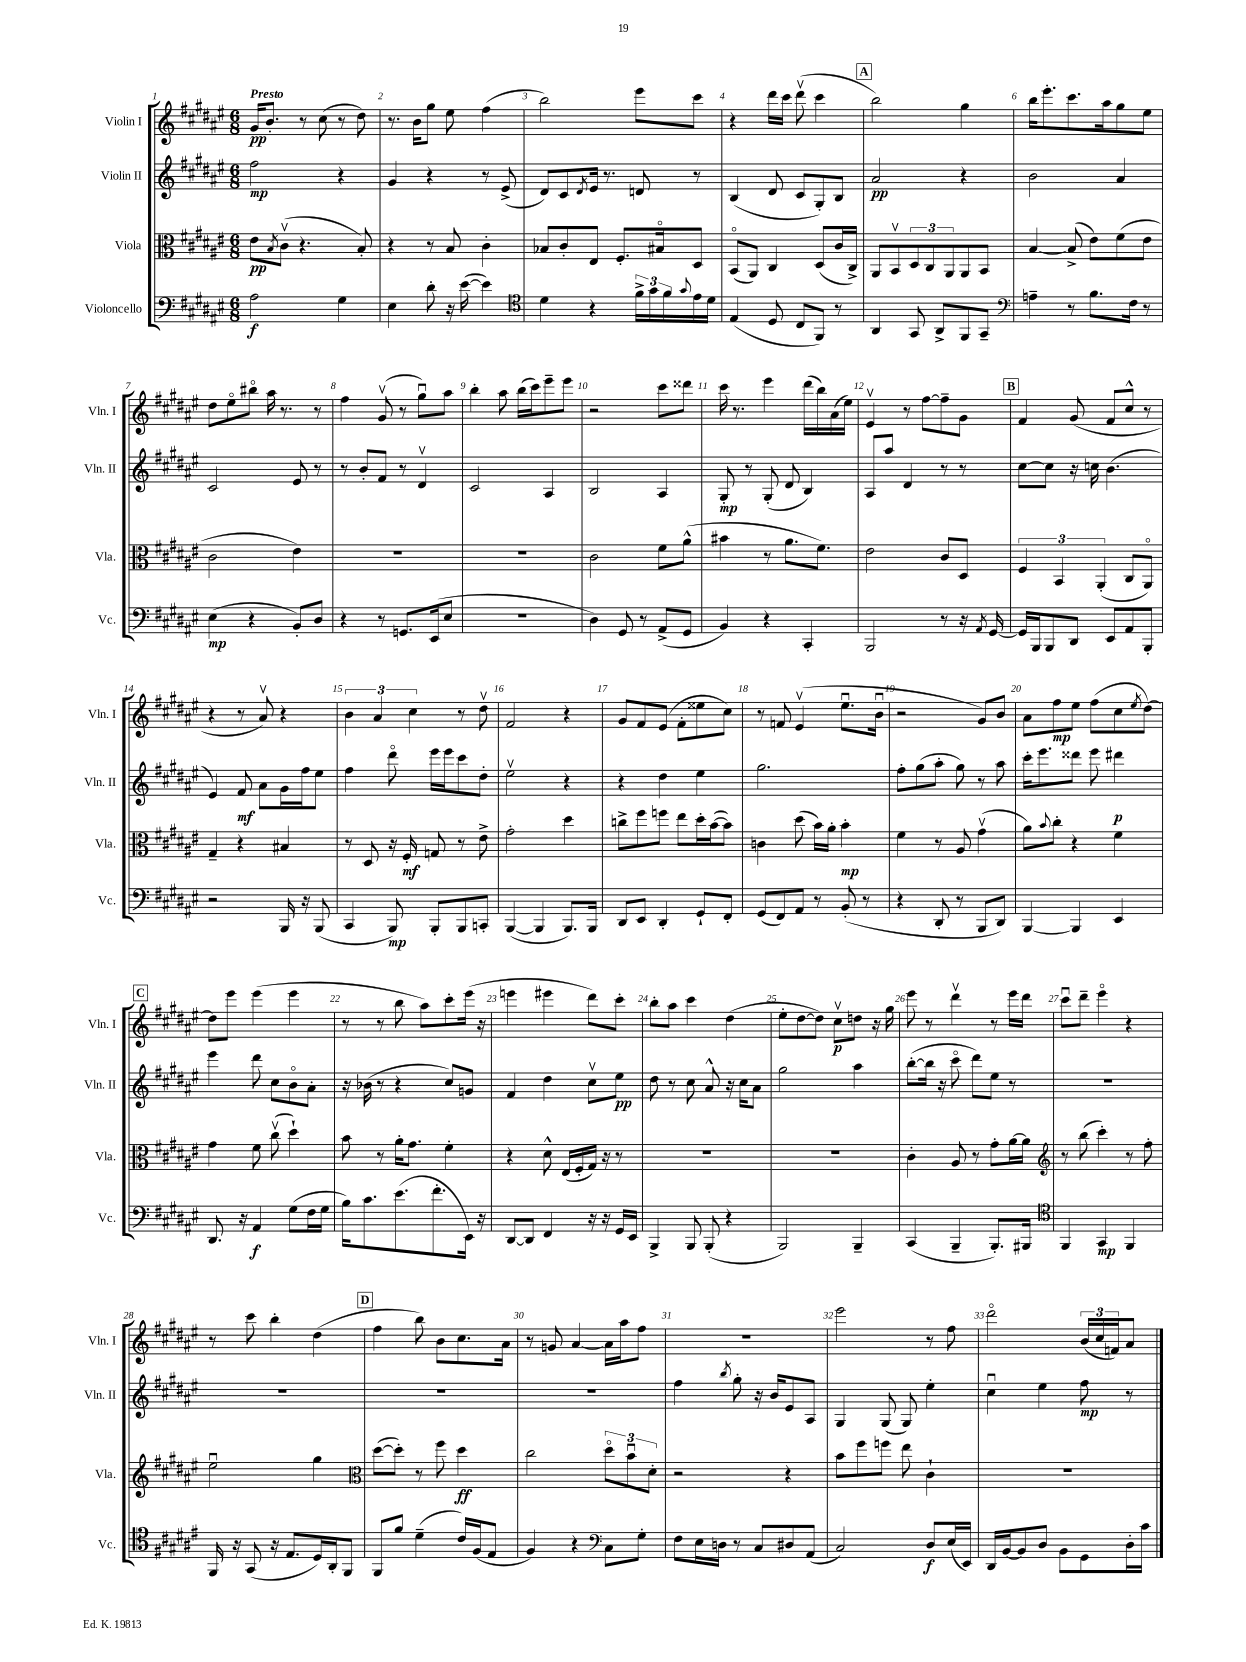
<<
\new StaffGroup <<
\new Staff = "s0" \with { instrumentName = "Violin I" shortInstrumentName = "Vln. I" } {
    \clef treble \key fis \major \numericTimeSignature \time 6/8 \tempo "Presto"
    gis'16\pp b'8.-. r8 cis''8( r8 dis''8) |
    r8. b'16 gis''8 eis''8 fis''4( |
    b''2) eis'''8 cis'''8 |
    r4 dis'''16 cis'''16 dis'''8\upbow( cis'''4 |
    \mark \markup { \box "A" } b''2) gis''4 |
    b''16 eis'''8.-. cis'''8. ais''16 gis''8 eis''8 |
    dis''8 eis''8\flageolet bis''8\flageolet ais''16 r8. r8 |
    fis''4 gis'8\upbow( r8 gis''8\downbow) ais''8 |
    b''4-. ais''8 b''16( cis'''16) eis'''8-- eis'''8 |
    r2 cis'''8 disis'''8 |
    cis'''16 r8. eis'''4 dis'''16( b''16) ais'16( eis''16) |
    eis'4\upbow r8 fis''8~ fis''8-- gis'8 |
    \mark \markup { \box "B" } fis'4 gis'8( fis'8 cis''8-^ r8 |
    r4 r8 ais'8\upbow) r4 |
    \tuplet 3/2 { b'4 ais'4 cis''4 } r8 dis''8\upbow |
    fis'2 r4 |
    gis'8 fis'8 eis'8( fis'8-. eisis''8 cis''8) |
    r8 f'8 eis'4\upbow( eis''8.\downbow b'16\downbow |
    r2 gis'8) b'8 |
    ais'8 fis''8\mp eis''8 fis''8( cis''8 \acciaccatura { eis''8 } dis''8~) |
    \mark \markup { \box "C" } dis''8 eis'''8 eis'''4( eis'''4 |
    r8 r8 b''8 ais''8) cis'''8-. eis'''16( r16 |
    e'''4 eis'''4 dis'''8) cis'''8-. |
    b''8-. ais''8 cis'''4 dis''4( |
    eis''8-. dis''8~ dis''8) cis''8\upbow\p d''8 r16 gis''16 |
    eis'''8 r8 dis'''4\upbow r8 eis'''16 dis'''16 |
    cis'''8\downbow dis'''8-- eis'''4\flageolet r4 |
    r8 cis'''8 b''4-. dis''4( |
    \mark \markup { \box "D" } fis''4 b''8) b'8 cis''8. ais'16 |
    r8 g'8 ais'4~ ais'16 ais''16 fis''8 |
    r2. |
    eis'''2 r8 fis''8 |
    dis'''2\flageolet \tuplet 3/2 { b'16( cis''16 f'16) } ais'8 \bar "|." |
}
\new Staff = "s1" \with { instrumentName = "Violin II" shortInstrumentName = "Vln. II" } {
    \clef treble \key fis \major \numericTimeSignature \time 6/8
    fis''2\mp r4 |
    gis'4 r4 r8 eis'8->( |
    dis'8) cis'8 \acciaccatura { dis'8 } eis'16 r8. d'8 r8 |
    b4( dis'8 cis'8 gis8-.) b8 |
    \mark \markup { \box "A" } ais'2\pp r4 |
    b'2 ais'4 |
    cis'2 eis'8 r8 |
    r8 b'8-. fis'8 r8 dis'4\upbow |
    cis'2 ais4 |
    b2 ais4 |
    gis8-.\mp r8 gis8-.( dis'8 b4) |
    ais8 ais''8 dis'4 r8 r8 |
    \mark \markup { \box "B" } cis''8~ cis''8 r16 c''16 b'4.( |
    eis'4) fis'8\mf ais'8 gis'16 fis''16 eis''8 |
    fis''4 dis'''8\flageolet eis'''16 eis'''16 cis'''8 dis''8-. |
    eis''2\upbow r4 |
    r4 dis''4 eis''4 |
    gis''2. |
    fis''8-. gis''8( ais''8-. gis''8) r8 ais''8 |
    cis'''16-. eis'''8. disis'''8 eis'''8 dis'''4\p |
    \mark \markup { \box "C" } eis'''4 dis'''8 cis''8 b'8\flageolet ais'8-. |
    r16 bes'16( r8 r4 cis''8) g'8 |
    fis'4 dis''4 cis''8\upbow eis''8\pp |
    dis''8 r8 cis''8 ais'8-^ r16 cis''16 ais'8 |
    gis''2 ais''4 |
    b''8~-.( b''16 r16 cis'''8\flageolet dis'''8) eis''8 r8 |
    R2. |
    R2. |
    \mark \markup { \box "D" } R2. |
    R2. |
    fis''4 \acciaccatura { b''8 } gis''8-. r16 b'16 eis'8 ais8 |
    gis4 gis8( gis8) eis''4-. |
    cis''4\downbow eis''4 fis''8\mp r8 \bar "|." |
}
\new Staff = "s2" \with { instrumentName = "Viola" shortInstrumentName = "Vla." } {
    \clef alto \key fis \major \numericTimeSignature \time 6/8
    eis'8\pp \acciaccatura { b8 } cis'8\upbow( r4. b8-.) |
    r4 r8 b8 cis'4-. |
    bes8 cis'8-. eis8 fis8.-. bis16\flageolet dis8 |
    b,8\flageolet( ais,8) cis4 dis8( cis'16 cis16->) |
    \mark \markup { \box "A" } ais,8 b,8\upbow \tuplet 3/2 { dis8 cis8 ais,8 } ais,8 b,8 |
    b4~ b8->( eis'8) fis'8( eis'8 |
    cis'2 eis'4) |
    R2. |
    R2. |
    cis'2 fis'8 ais'8-^( |
    bis'4 r8 ais'8. fis'8.) |
    eis'2 cis'8 dis8 |
    \mark \markup { \box "B" } \tuplet 3/2 { fis4 b,4 ais,4-.( } cis8 ais,8\flageolet) |
    gis4-- r4 bis4 |
    r8 dis8 r16 fis16-.\mf g8 r8 eis'8-> |
    gis'2-. dis''4 |
    c''8-> fis''8 f''8 eis''8 dis''16-. b'16~( b'8) |
    c'4 dis''8( b'16) ais'16-. b'4-.\mp |
    fis'4 r8 ais8 gis'4\upbow( |
    ais'8) \appoggiatura { b'8 } cis''8-. r4 fis'4 |
    \mark \markup { \box "C" } gis'4 fis'8 cis''8\upbow( dis''4-!) |
    b'8 r8 ais'16-. gis'8. fis'4-. |
    r4 dis'8-^ eis16( fis16-. gis16) r16 r8 |
    R2. |
    R2. |
    cis'4-. ais8 r8 gis'8-. ais'16~ ais'16 |
    \clef treble r8 b''8( cis'''4-.) r8 fis''8-. |
    eis''2\downbow gis''4 |
    \mark \markup { \box "D" } \clef alto dis''8~( dis''8-.) r8 fis''8 dis''4\ff |
    cis''2 \tuplet 3/2 { dis''8\flageolet b'8\downbow dis'8-. } |
    r2 r4 |
    b'8 fis''8 f''8 eis''8 cis'4-! |
    R2. \bar "|." |
}
\new Staff = "s3" \with { instrumentName = "Violoncello" shortInstrumentName = "Vc." } {
    \clef bass \key fis \major \numericTimeSignature \time 6/8
    ais2\f gis4 |
    eis4 dis'8-. r16 eis'16~( eis'4) |
    \clef tenor dis'4 r4 \tuplet 3/2 { fis'16-> gis'16 fis'16 } \appoggiatura { gis'8 } eis'16 dis'16 |
    eis4( dis8 cis8 fis,8) r8 |
    \mark \markup { \box "A" } ais,4 gis,8 ais,8-> fis,8 gis,8-- |
    \clef bass a4-- r8 b8. fis16 r8 |
    eis4\mp( r4 b,8-.) dis8 |
    r4 r8 g,8. eis,16( eis8 |
    R2. |
    dis4) gis,8 r8 ais,8->( gis,8 |
    b,4) r4 cis,4-. |
    b,,2 r8 r16 \acciaccatura { ais,8 } gis,16~ |
    \mark \markup { \box "B" } gis,16 b,,16 b,,8 dis,8 eis,8 ais,8 b,,8-. |
    r2 b,,16 r16 b,,8( |
    cis,4 b,,8\mp) b,,8-. b,,8 c,8-. |
    b,,4~( b,,4 b,,8.) b,,16 |
    dis,8 eis,8 dis,4-. gis,8-! fis,8-. |
    gis,8( fis,8) ais,8 r8 b,8-.( r8 |
    r4 dis,8-. r8 b,,8 dis,8) |
    b,,4~ b,,4 eis,4 |
    \mark \markup { \box "C" } dis,8. r16 ais,4\f gis8( fis16 gis16 |
    b16) cis'8. eis'8.( fis'8.-. eis,16) r16 |
    dis,8~ dis,8 fis,4 r16 r16 gis,16 eis,16 |
    b,,4-> b,,8 b,,8-.( r4 |
    b,,2) b,,4-- |
    cis,4( b,,4-- b,,8.-.) bis,,16 |
    \clef tenor fis,4 gis,4\mp fis,4 |
    fis,16 r16 gis,8( r16 eis8. dis16) ais,16-. fis,8 |
    \mark \markup { \box "D" } fis,8 fis'8 dis'4--( cis'16) fis16( eis8 |
    fis4) r4 \clef bass cis8 gis8-. |
    fis8 eis16 d16 r8 cis8 dis8 ais,8( |
    cis2) dis8\f eis16( eis,16) |
    dis,16 b,16~ b,8 dis8 b,8 gis,8 dis16-. cis'16 \bar "|." |
}
>>
>>
\layout { \context { \Score \override BarNumber.break-visibility = ##(#f #t #t) barNumberVisibility = #all-bar-numbers-visible } }
